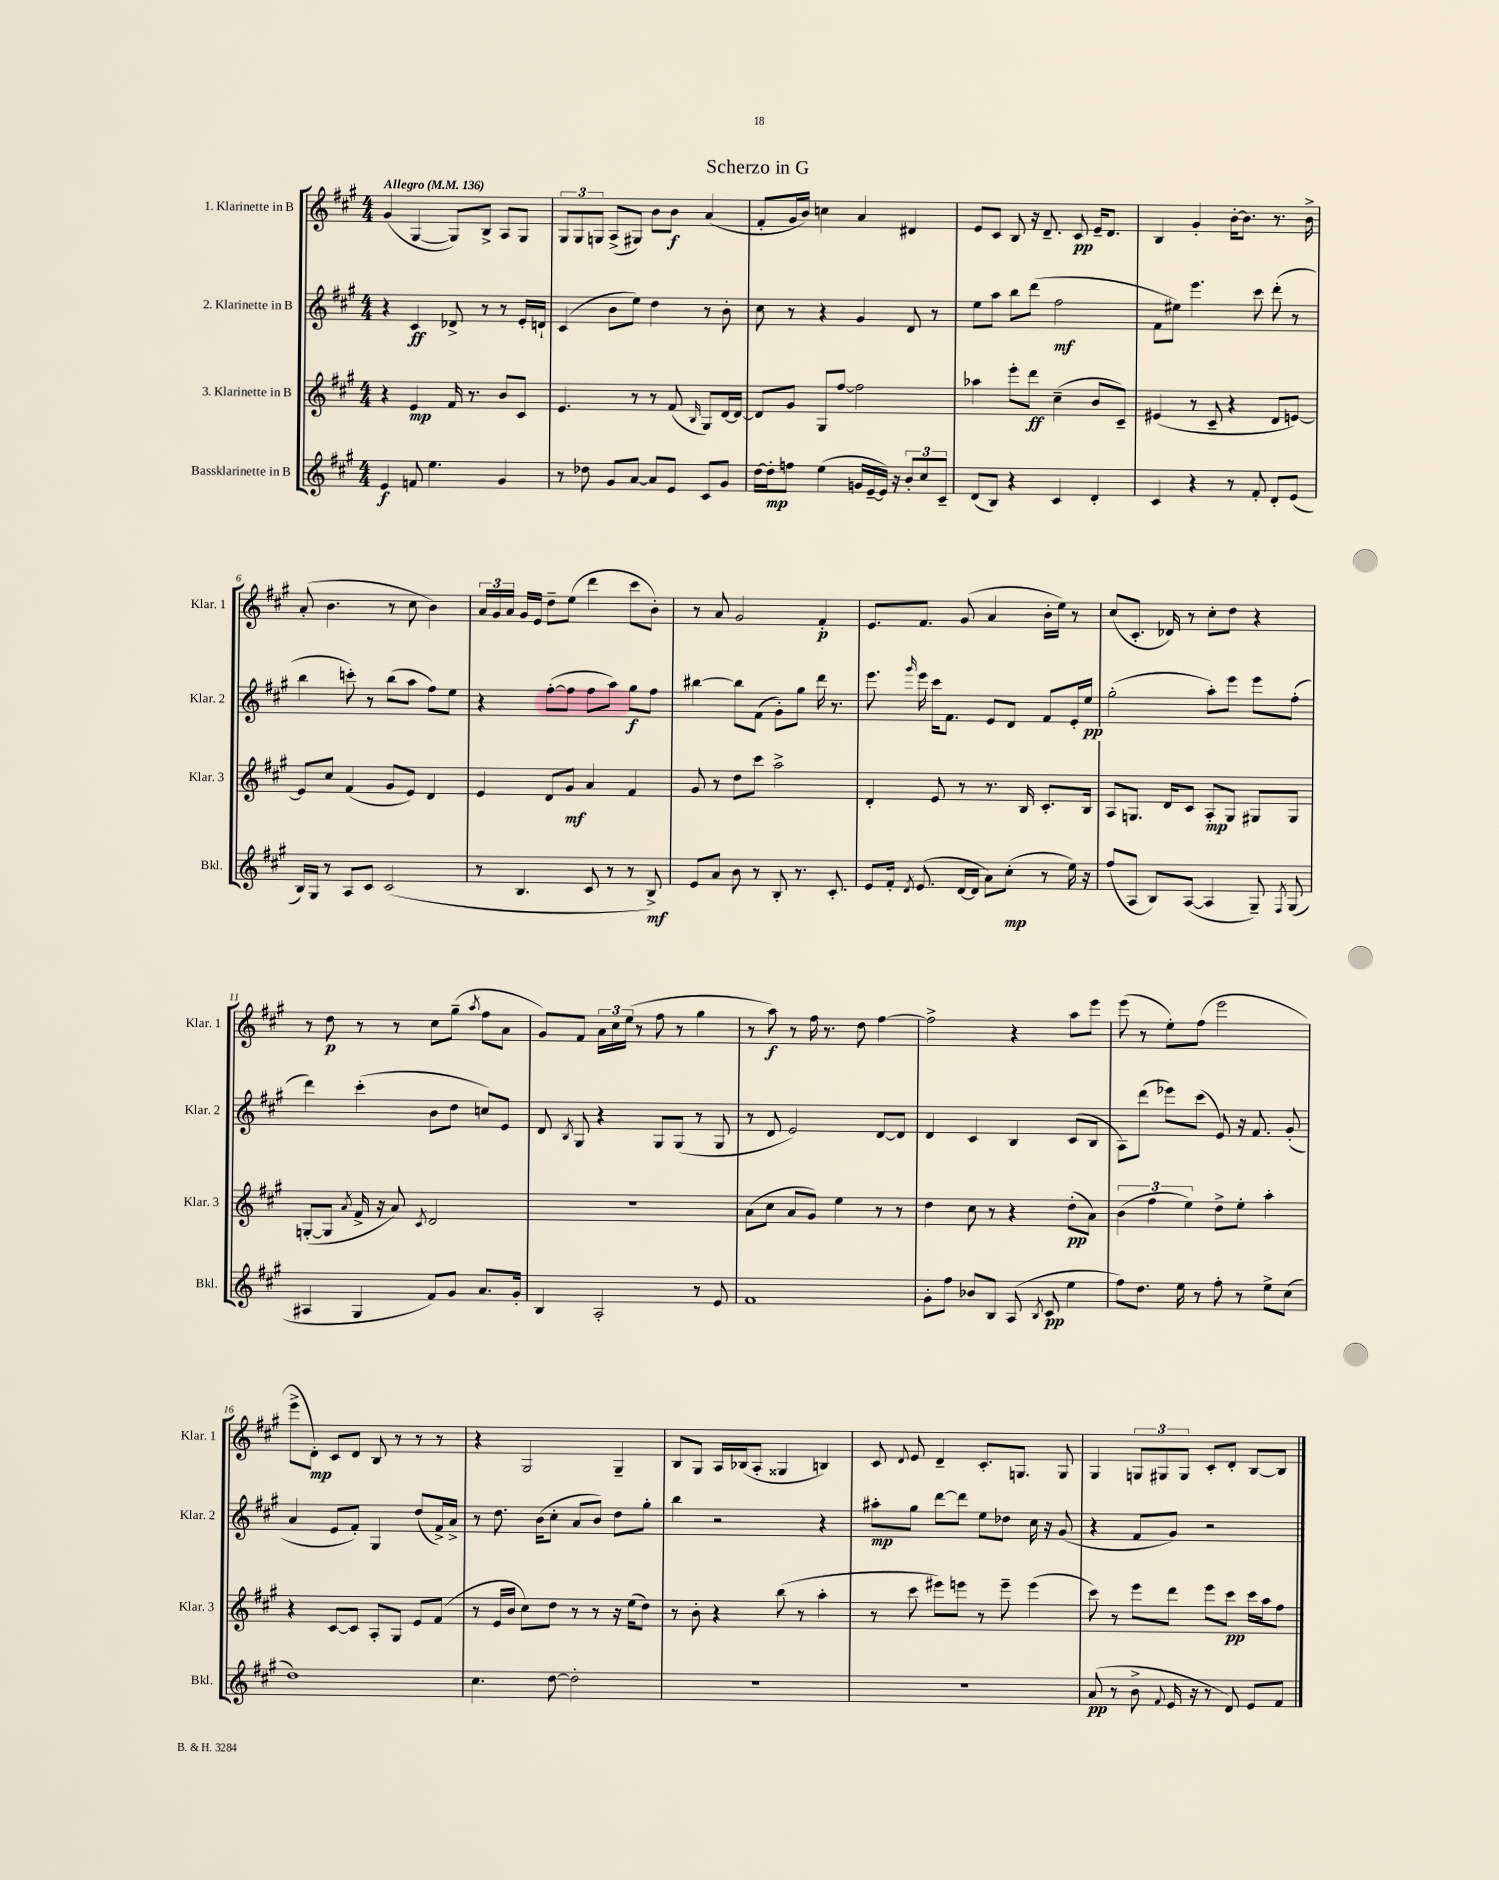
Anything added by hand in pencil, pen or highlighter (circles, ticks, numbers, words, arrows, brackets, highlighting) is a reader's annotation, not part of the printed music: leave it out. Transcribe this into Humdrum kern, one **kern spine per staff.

**kern	**kern	**kern	**kern
*staff4	*staff3	*staff2	*staff1
*clefG2	*clefG2	*clefG2	*clefG2
*k[f#c#g#]	*k[f#c#g#]	*k[f#c#g#]	*k[f#c#g#]
*M4/4	*M4/4	*M4/4	*M4/4
*MM136	*MM136	*MM136	*MM136
4e	4r	4r	(4g#
8f	4e	4c#	[4G#
4.ee	.	.	.
.	16f#	8d-^	8G#])
.	8.r	.	.
.	.	8r	8B^
4g#	8b	8r	8A
.	8c#	16e'	8G#
.	.	16d`	.
=	=	=	=
8r	4.e	(4c#	12G#
.	.	.	12G#
8dd-	.	.	.
.	.	.	12G
8g#	.	8b	(8A^
[8a	8r	8ee)	8G#)
8a]	8r	4dd	8b
8e	(8f#	.	8b
.	16qqB	.	.
8c#	8G#)	8r	(4a
8g#	[16d	8b'	.
.	16d_	.	.
=	=	=	=
[16dd	8d]	8cc#	8f#'
16dd']	.	.	.
8ff	8g#	8r	16g#
.	.	.	16b)
(4ee	8G#	4r	4cc
.	[8ff#	.	.
16g	2ff#]	4g#	4a
[16e~	.	.	.
16e])	.	.	.
16r	.	.	.
12b'	.	8d	4d#
12cc#	.	.	.
.	.	8r	.
12c#~	.	.	.
=	=	=	=
(8d	4aa-	8ee	8e
8B)	.	8aa	8c#
4r	8eee'	8bb	8B
.	8ddd	(8ddd	16r
.	.	.	8.d~
4c#	(4cc#~	2ff#	.
.	.	.	8c#
4d'	8b	.	16e~
.	.	.	8.d
.	8c#~)	.	.
=	=	=	=
4c#	(4e#	8f#	4B
.	.	8ee#)	.
4r	8r	4.eee	4g#'
.	8c#~	.	.
8r	4r	.	[16b'
.	.	.	8.b]
8f#'	.	8ccc#	.
8d'	8d	(8ddd'	8.r
(8e	[8e)	8r	.
.	.	.	16b^
=	=	=	=
16B)	8e]	4bb	(8a'
16G#	.	.	.
8r	8cc#	.	4.b
8A	(4f#	8ccc')	.
8c#	.	8r	.
(2c#	8g#	(8bb	8r
.	8e)	8aa	8cc#
.	4d	8ff#)	4b)
.	.	8ee	.
=	=	=	=
8r	4e	4r	24a
.	.	.	24g#
.	.	.	24a
4.B	.	.	16g#
.	.	.	16e
.	8d	([8ff#'	8dd~
.	8g#	8ff#]	(8ee
8c#	4a	8ff#	4ddd
8r	.	8aa)	.
8r	4f#	8gg#	8ccc#
8B^)	.	8ff#	8b')
=	=	=	=
8e	8g#	[4bb#	8r
8a	8r	.	8a
8b	8dd	8bb#]	2g#
8r	8ccc#	(8f#	.
8B'	2aa^	8g#')	.
8.r	.	8gg#	.
.	.	16ddd	4f#'
8.c#'	.	8.r	.
=	=	=	=
8e	4d'	8.eee	8.e
16f#'	.	.	.
8qd	.	16qqggg#	.
(8.e	.	16eee	8.f#
.	8e	16ccc#	.
.	.	8.f#	.
[16d	8r	.	(8g#
16d]	.	.	.
8a)	8.r	8e	4a
(8cc#'	.	8d	.
.	16B	.	.
8r	8.c#'	8f#	16b'
.	.	.	16ee)
16ee)	.	16e'	8r
16r	16B	16ee	.
=	=	=	=
(8ff#	8A	(2gg#'	(8cc#
8A	8.G	.	8.c#'
8B)	.	.	.
.	16d	.	16d-)
([8A	8c#	.	8r
4A]	8A'	8aa')	8cc#'
.	8G	8eee	8dd
8G#~)	8G#	8eee	4r
8qF#	.	.	.
(8G#	8G#	(8ff#'	.
=	=	=	=
4A#	([8G'	4ddd)	8r
.	8G]	.	8dd
.	8qa	.	.
4G#	16f#^	(4ccc#'	8r
.	16r	.	.
.	8a)	.	8r
.	8qc#	.	.
8f#)	2d	8b	8cc#
8g#	.	8dd	(8gg#~
.	.	.	8qaa
8.a	.	8cc)	8ff#
.	.	8e	8a
16g#'	.	.	.
=	=	=	=
4B	1r	8d	8g#)
.	.	8qB	.
.	.	8G#	8f#
2A'	.	4r	24a
.	.	.	24cc#
.	.	.	(24ee
.	.	.	8r
.	.	8G#	8ff#
.	.	(8G#	8r
8r	.	8r	4gg#
8e	.	8G#	.
=	=	=	=
1f#	(8a	8r	8r
.	8cc#	8d	8aa)
.	8a	2e)	8r
.	8g#)	.	16ff#
.	.	.	8.r
.	4ee	.	.
.	.	.	8dd
.	8r	[8d	[4ff#
.	8r	8d]	.
=	=	=	=
8g#'	4dd	4d	2ff#^]
8ff#	.	.	.
8b-	8cc#	4c#	.
8B	8r	.	.
(8A	4r	4B	4r
8qB	.	.	.
8c#	.	.	.
4ee	(8dd'	(8c#	8aa
.	8a)	8B	8eee
=	=	=	=
8ff#)	(6b	8A)	(8eee
8.dd	.	(8ddd	8r
.	6ff#	.	.
.	.	8eee-)	8ee')
16ee	.	.	.
.	6ee)	.	.
8r	.	(8ccc#	(8ff#
8ff#'	8dd^	8e)	2eee
8r	8ee'	16r	.
.	.	8.f#	.
8ee^	4aa'	.	.
(8cc#	.	(8g#'	.
=	=	=	=
1dd)	4r	4a	8eee^
.	.	.	8d')
.	[8c#	8e	8c#
.	8c#]	8f#')	8d
.	8A'	4G#	8B
.	8G#	.	8r
.	8e	(8dd	8r
.	(8f#	16f#^)	8r
.	.	16a^	.
=	=	=	=
4.cc#	8r	8r	4r
.	16e	8.dd	.
.	16b	.	.
.	8cc#)	.	2G#
.	.	(16b	.
[8dd	8dd	8cc#'	.
2dd']	8r	8a	.
.	8r	8b)	.
.	16r	8dd	4G#~
.	(16ee	.	.
.	8dd)	8gg#'	.
=	=	=	=
1r	8r	4bb	8B
.	8b'	.	8G#
.	4r	2r	16A
.	.	.	(16B-
.	.	.	8A'
.	(8bb	.	4G##
.	8r	.	.
.	4aa'	4r	4B)
=	=	=	=
1r	8r	8aa#'	8c#
.	.	.	8qqd
.	8ccc#	8gg#	8e
.	8eee#)	[8ddd	4d~
.	8eee	8ddd]	.
.	8r	8ee	8.c#'
.	8eee~	8dd-	.
.	.	.	8.G
.	(4eee	16cc#	.
.	.	16r	.
.	.	(8g#	8G
=	=	=	=
(8a	8ccc#)	4r	4G#
8r	8r	.	.
8b^	8eee	8f#	12G
.	.	.	12G#
8qqf#	.	.	.
16e	8ddd	8g#)	.
.	.	.	12G#
16r	.	.	.
8r	8eee	2r	8c#'
8d)	8ccc#	.	8d'
8e	16ccc#	.	[8B
.	16aa	.	.
8f#	8ff#	.	8B]
==	==	==	==
*-	*-	*-	*-
